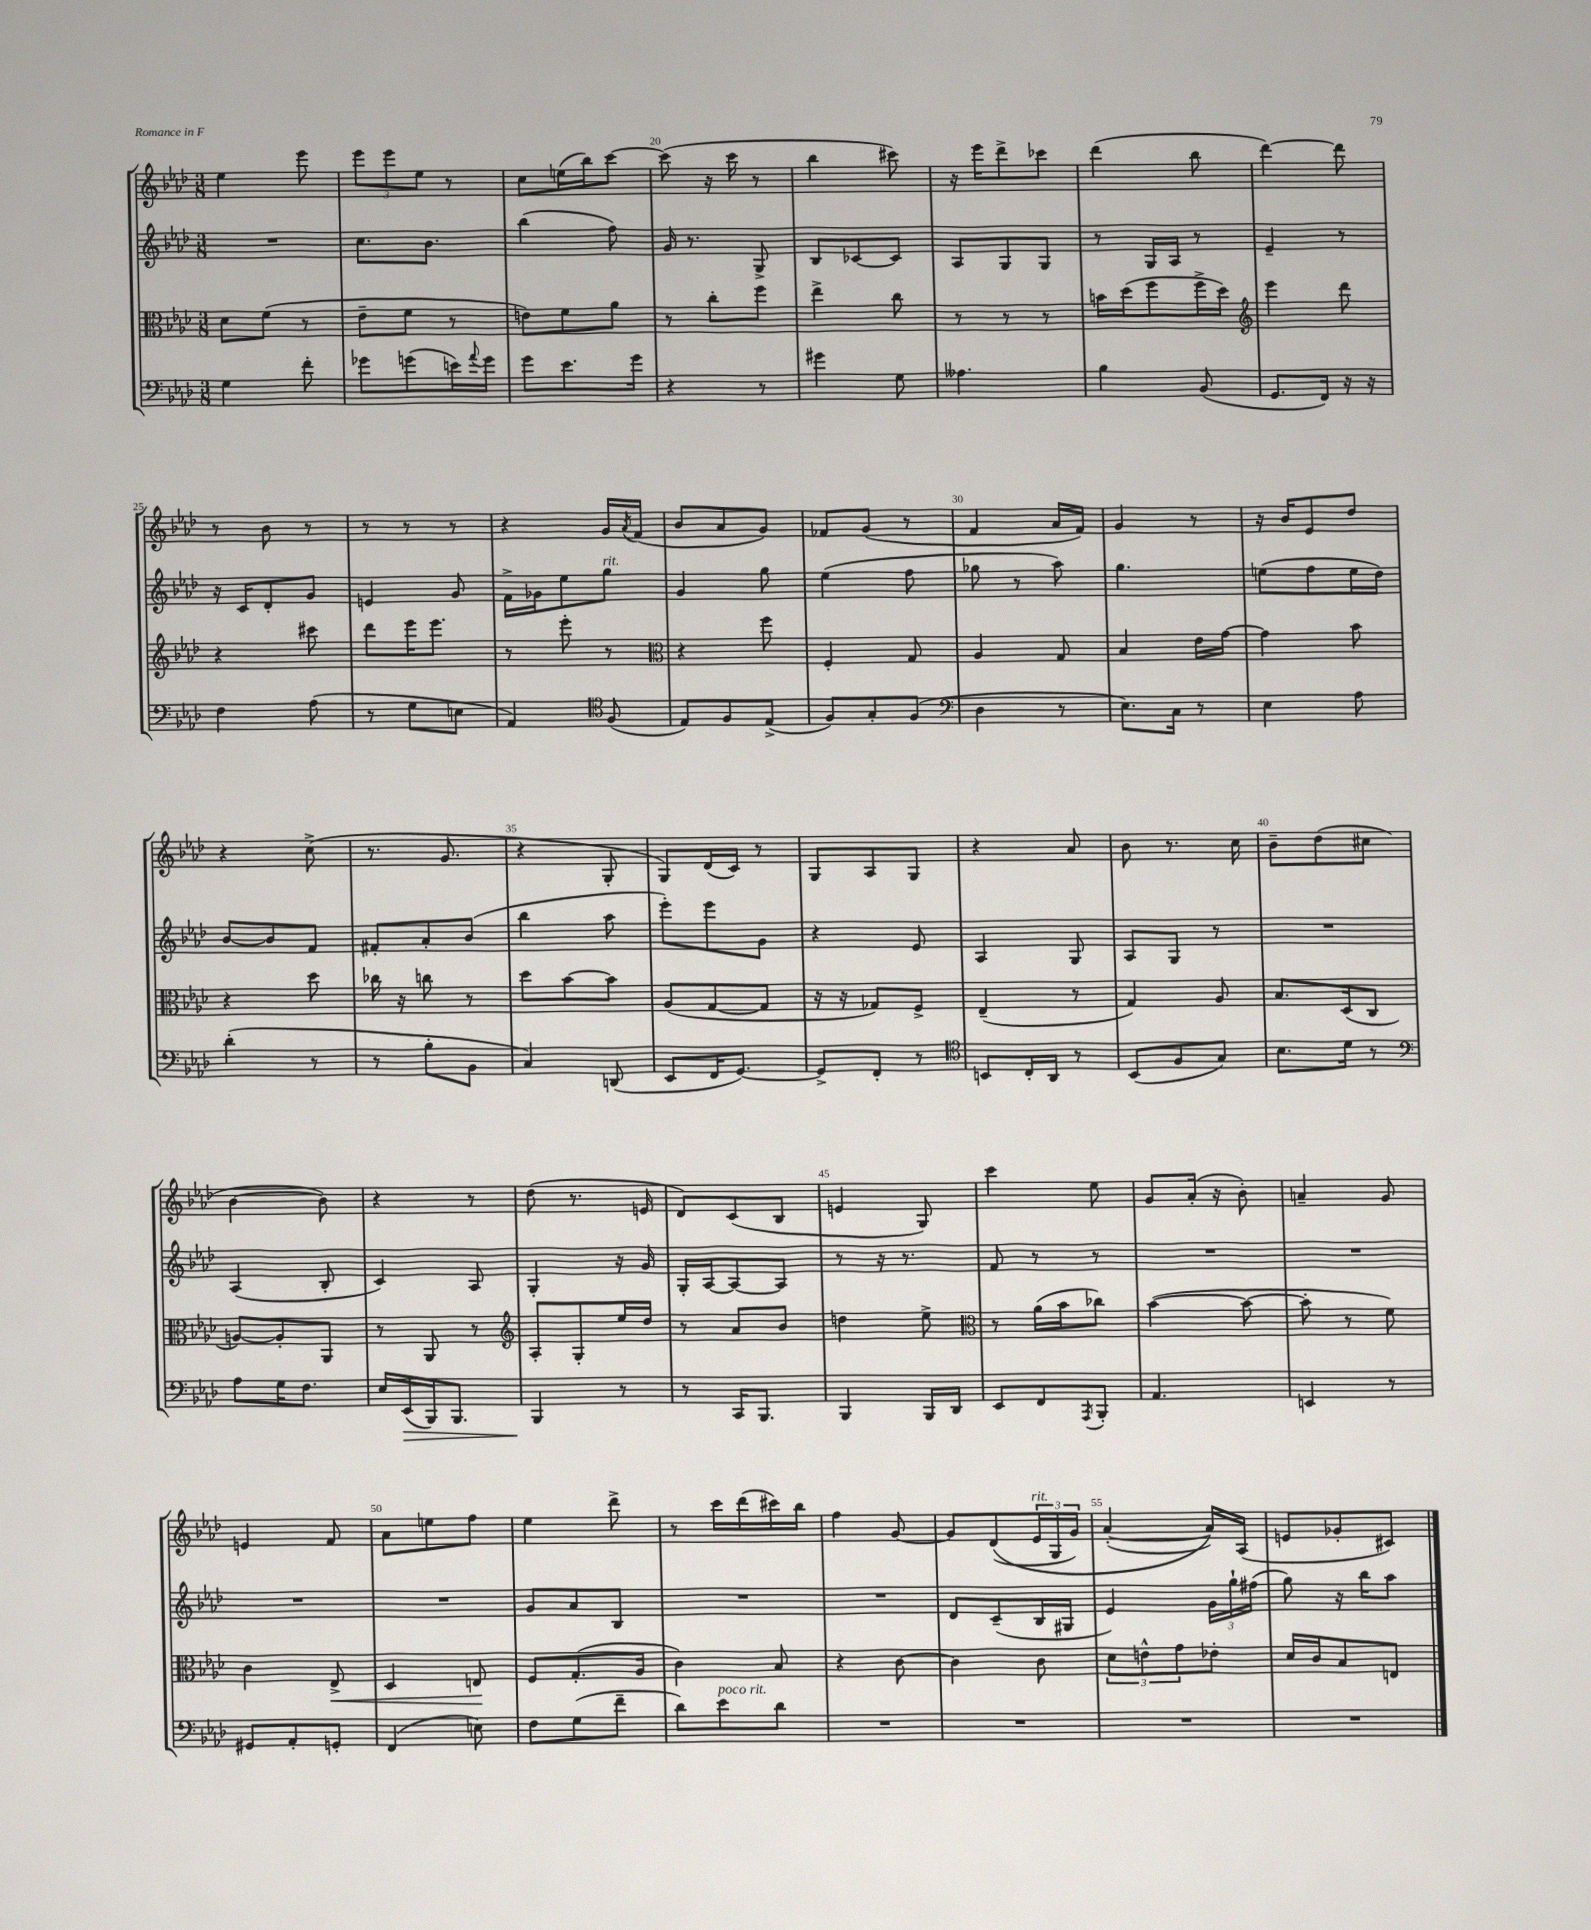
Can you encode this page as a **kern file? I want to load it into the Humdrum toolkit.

**kern	**kern	**kern	**kern
*staff4	*staff3	*staff2	*staff1
*clefF4	*clefC3	*clefG2	*clefG2
*k[b-e-a-d-]	*k[b-e-a-d-]	*k[b-e-a-d-]	*k[b-e-a-d-]
*M3/8	*M3/8	*M3/8	*M3/8
4G	8d-	4.r	4ee-
.	(8f	.	.
8f'	8r	.	8eee-
=	=	=	=
8g-	8e-~	8.cc	12eee-
.	.	.	12eee-
(8g	8f	.	.
.	.	.	12ee-
.	.	8.b-	.
16e)	8r	.	8r
8qqa-	.	.	.
16g	.	.	.
=	=	=	=
8g	8e)	(4bb-	8cc
8.e-	8f	.	(16ee
.	.	.	16bb-)
.	8a-	8ff)	[8ccc
16g	.	.	.
=	=	=	=
4r	8r	16g	(8ccc]
.	.	8.r	.
.	8cc'	.	16r
.	.	.	16ccc
8r	8ff	8G^	8r
=	=	=	=
4g#	4ee-^	8B-	4bb-
.	.	[8c-	.
8G	8cc	8c-]	8ccc#)
=	=	=	=
4.A--	8r	8A-	16r
.	.	.	16eee-
.	8r	8G	8ddd-^
.	8r	8G	8ccc-
=	=	=	=
4B-	16b	8r	(4ddd-
.	(16dd-	.	.
.	8ff	16G	.
.	.	16A-	.
(8BB-	16ff^	8r	8bb-
.	16dd-)	.	.
=	=	=	=
*	*clefG2	*	*
8.GG	4eee-	4e-~	[4ddd-)
16FF)	.	.	.
16r	8ddd-	8r	8ddd-]
16r	.	.	.
=	=	=	=
4F	4r	16r	8r
.	.	16c	.
.	.	8d-'	8b-
(8A-	8ccc#	8g	8r
=	=	=	=
8r	8ddd-	4e	8r
8G	16eee-	.	8r
.	8.eee-	.	.
8E	.	8g	8r
=	=	=	=
4AA-)	8r	16f^	4r
.	.	16g-	.
.	8eee-'	8ee-	.
*clefC4	*	*	*
(8F	8r	8gg	16g
.	.	.	8qa-
.	.	.	(16f
=	=	=	=
*	*clefC3	*	*
8E-)	4r	4g	8b-
8F	.	.	8a-
(8E-^	8ff	8gg	8g)
=	=	=	=
8F)	4F'	(4ee-	8f-
8G'	.	.	(8g
(8F	8G	8ff	8r
=	=	=	=
*clefF4	*	*	*
4D-	4A-	8gg-	4f
.	.	8r	.
8r	8G	8aa-)	16a-
.	.	.	16f)
=	=	=	=
8.E-)	4B-	4.gg	4g
16C	.	.	.
8r	16e-	.	8r
.	[16g	.	.
=	=	=	=
4E-	4g]	(8ee	16r
.	.	.	16b-
.	.	8ff	8e-
8A-	8b-	16ee	8dd-
.	.	16dd-)	.
=	=	=	=
(4d-'	4r	[8b-	4r
.	.	8b-]	.
8r	8dd-	8f	(8cc^
=	=	=	=
8r	16cc-	8f#'	8.r
.	16r	.	.
8B-'	8cc	8a-'	.
.	.	.	8.g
8BB-	8r	(8b-	.
=	=	=	=
4C)	8dd-	4bb-	4r
.	[8b-	.	.
(8DD	8b-]	8aa-	8G'
=	=	=	=
8EE-	(8A-	8eee-')	8G)
16FF	[8G	8eee-	(16d-
[8.GG)	.	.	16c)
.	8G]	8g	8r
=	=	=	=
8GG^]	16r	4r	8G
.	16r	.	.
8FF'	8G-)	.	8A-
8r	8F^	8e-	8G
=	=	=	=
*clefC4	*	*	*
8BB	(4E-~	4A-	4r
16C'	.	.	.
16AA-	.	.	.
8r	8r	8G	8a-
=	=	=	=
(8BB-	4G)	8A-	8b-
8F	.	8G	8.r
8G)	8A-	8r	.
.	.	.	16cc
=	=	=	=
8.B-	8.B-	4.r	8b-~
.	.	.	(8dd-
16d-	(16D-	.	.
8r	8C	.	8cc#
=	=	=	=
*clefF4	*	*	*
8A-	[8A)	(4A-	[4b-
16G	8A']	.	.
8.F	.	.	.
.	8AA-	8B-'	8b-])
=	=	=	=
16E-	8r	4c)	4r
(16EE-	.	.	.
16BBB-)	8AA-	.	.
8.BBB-	.	.	.
.	8r	8A-	8r
=	=	=	=
*	*clefG2	*	*
4BBB-	8A-'	4G'	(8dd-
.	8G'	.	8.r
8r	16ee-	16r	.
.	16dd-	16g	16e
=	=	=	=
8r	8r	16G'	8d-)
.	.	[16A-	.
16CC	8a-	8A-_	(8c
8.BBB-	.	.	.
.	8b-	8A-]	8B-
=	=	=	=
4BBB-	4dd	8r	4e
.	.	16r	.
.	.	8.r	.
16BBB-	8ee-^	.	8G)
16DD-	.	.	.
=	=	=	=
*	*clefC3	*	*
8EE-	8r	8f	4ccc
8FF	(16a-	8r	.
.	16b-	.	.
8qAAA-	.	.	.
8BBB-'	8cc-)	8r	8ee-
=	=	=	=
4.AA-	([4b-	4.r	8g
.	.	.	(16a-'
.	.	.	16r
.	8b-_	.	8b-')
=	=	=	=
4EE	8b-']	4.r	4a~
.	8r	.	.
8r	8f)	.	8g
=	=	=	=
8GG#	4c	4.r	4e
8AA-'	.	.	.
8GG'	8E-^	.	8f
=	=	=	=
(4FF	4D-	4.r	8a-
.	.	.	8ee
8E)	8E	.	8ff
=	=	=	=
8F	8F	8g	4ee-
(8G	(8.G'	8a-	.
8f~	.	8B-	8ddd-^
.	16A-	.	.
=	=	=	=
8d-)	4c)	4.r	8r
8e-	.	.	16ccc
.	.	.	(16ddd-
8d-	8B-	.	16ccc#)
.	.	.	16bb-
=	=	=	=
4.r	4r	4.r	4ff
.	[8c	.	[8g
=	=	=	=
4.r	4c]	8d-	8g]
.	.	(8c~	&((8d-
.	8c	16B-	24e-
.	.	.	24G
.	.	16G#	.
.	.	.	24g)
=	=	=	=
4.r	12d-	4e-)	([4a-'
.	12e^^	.	.
.	12g	.	.
.	8e-'	24g	16a-])&)
.	.	24gg`	.
.	.	.	(16A-
.	.	(24ff#	.
=	=	=	=
4.r	16d-	8gg)	8e
.	16c	.	.
.	8B-	16r	8g-'
.	.	16bb-	.
.	8E	8aa-	8c#)
==	==	==	==
*-	*-	*-	*-
